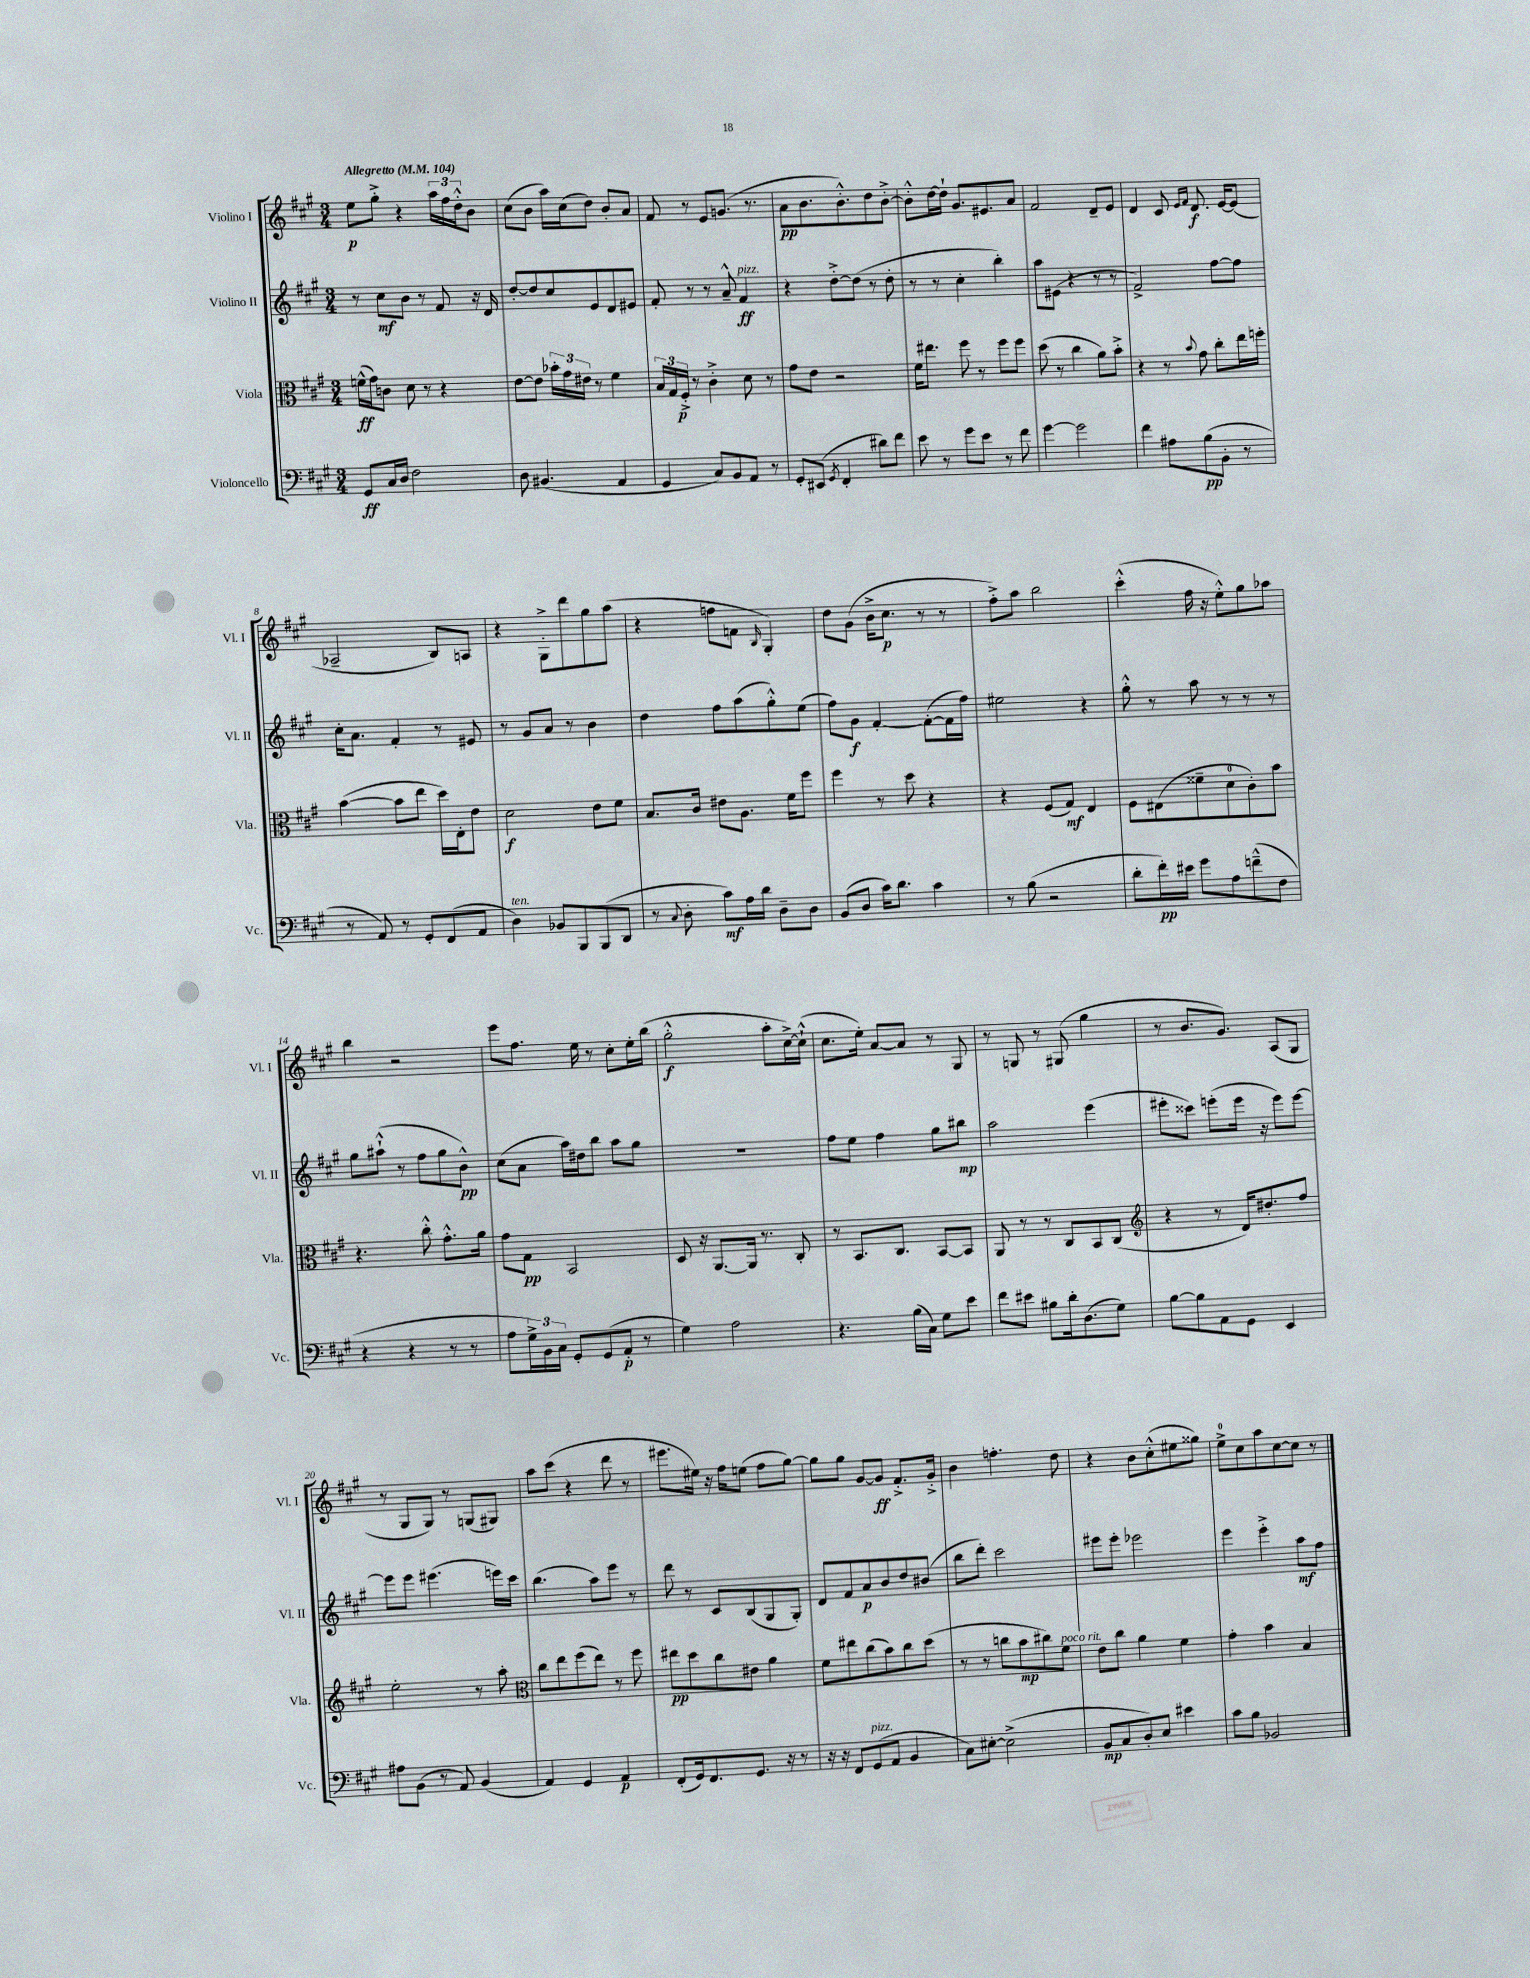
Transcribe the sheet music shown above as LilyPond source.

<<
\new StaffGroup <<
\new Staff = "s0" \with { instrumentName = "Violino I" shortInstrumentName = "Vl. I" } {
    \clef treble \key a \major \numericTimeSignature \time 3/4 \tempo "Allegretto" 4 = 104
    e''8\p gis''8-.-> r4 \tuplet 3/2 { a''16 fis''16 d''16-.-^ } b'8 |
    cis''8( b'8 a''16) cis''16( d''8) b'8-. a'8 |
    fis'8 r8 e'8 g'8.( r8. |
    a'8\pp b'8. b'8.-.-^) d''8 b'8~-.-> |
    b'8-.-^ d''16~ d''16-! gis'8. eis'8. a'8 |
    fis'2 d'8-- e'8 |
    d'4 cis'8 \grace { e'16 fis'16 } d'8.\f e'16~ e'8( |
    aes2-- b8) a8 |
    r4 gis8-.-> d'''8 gis''8 a''8( |
    r4 f''8 f'8 \grace { b16 } gis4-.) |
    d''8 gis'8( b'16-> cis''8.\p r8 r8 |
    fis''8-.->) a''8 b''2 |
    cis'''4-.-^( fis''16 r16 e''8-.-^) gis''8 aes''8 |
    b''4 r2 |
    e'''8 fis''8. e''16 r8 cis''8-. e''16-. b''16( |
    gis''2-.-^\f a''8-. cis''16~->) cis''16-!-^( |
    cis''8. e''16-.) a'8~ a'8 r8 gis8 |
    r8 g8 r8 gis8( gis''4 |
    r8 b'8. gis'8.) a8( gis8 |
    r8 gis8 gis8) r8 g8( gis8) |
    a''8 cis'''8( r4 d'''8 r8 |
    eis'''8. eis''16) r16 fis''16 e''8( fis''8 gis''8~) |
    gis''8 gis''8 gis'8~ gis'8\ff fis'8.-.-> gis'16-.-> |
    b'4 f''4.-. d''8 |
    r4 b'8 cis''8-.-^( eis''8 gisis''8) |
    e''8-0-> cis''8 a''8 cis''8~ cis''8 r8 \bar "|." |
}
\new Staff = "s1" \with { instrumentName = "Violino II" shortInstrumentName = "Vl. II" } {
    \clef treble \key a \major \numericTimeSignature \time 3/4
    r8 cis''8\mf b'8 r8 fis'8 r16 d'16 |
    d''8~-. d''8 cis''8 e'8 d'8 eis'8 |
    fis'8-. r8 r8 a'8---^ fis'4\ff^\markup { \italic "pizz." } |
    r4 d''8~-.-> d''8( r8 d''8-. |
    r8 r8 cis''4-. b''4-.) |
    a''8 eis'8( r4 r8 r8 |
    fis'2->) fis''8~ fis''8 |
    cis''16-. a'8. fis'4-. r8 eis'8 |
    r8 gis'8 a'8 r8 b'4 |
    d''4 fis''8 a''8( gis''8-.-^) e''8( |
    fis''8) gis'8\f fis'4~-. fis'8~-.( fis'16 fis''16) |
    eis''2 r4 |
    gis''8-.-^ r8 a''8 r8 r8 r8 |
    gis''8 ais''8-!-^( r8 fis''8 gis''8 b'8-^\pp) |
    cis''8( a'8 a''16) dis''16 b''8 a''8 gis''8 |
    R2. |
    fis''8 e''8 fis''4 gis''8 bis''8\mp |
    a''2 e'''4( |
    eis'''8-. cisis'''8) e'''8-.( e'''16 r16 e'''8) e'''8~ |
    e'''8 e'''8 eis'''4.( e'''16) cis'''16 |
    b''4.( a''8) e'''8 r8 |
    d'''8 r8 cis'8 b8( gis8 gis8-.) |
    d'8 fis'8 a'8\p b'8 d''8 bis'8( |
    b''8 d'''8-.) cis'''2 |
    eis'''8 eis'''8-. ees'''2 |
    e'''4 e'''4-.-> a''8\mf fis''8 \bar "|." |
}
\new Staff = "s2" \with { instrumentName = "Viola" shortInstrumentName = "Vla." } {
    \clef alto \key a \major \numericTimeSignature \time 3/4
    f'16-^\ff( gis'16) c'8 d'8 r8 r4 |
    e'8~ e'8 \tuplet 3/2 { bes'16-. gis'16 eis'16 } r8 fis'4 |
    \tuplet 3/2 { b16 gis16 fis16-.->\p } r8 cis'4-.-> d'8 r8 |
    gis'8 e'8 r2 |
    fis'16 eis''8. fis''8 r8 fis''8 fis''8 |
    d''8( r8 cis''4 a'8) b'8-.-> |
    r4 r8 \appoggiatura { b'8 } gis'8 cis''8-. e''16 f''16-. |
    b'4~( b'8 e''8 d''16) e16-. e'8 |
    d'2\f e'8 fis'8 |
    b8. cis'16 eis'8 a8. fis'16 fis''8 |
    fis''4 r8 d''8 r4 |
    r4 fis8( gis8\mf) e4 |
    fis8 eis8( fisis'8-- d'8-0 cis'8-.) b'8 |
    r4. cis''8-.-^ gis'8.-.-^ a'16 |
    gis'8 gis8\pp b,2 |
    d8 r16 a,8.~ a,16 r8. cis8-. |
    r8 b,8. cis8. b,8~ b,8 |
    a,8 r8 r8 cis8 b,8 cis8( |
    \clef treble r4 r8 d'16) dis''8.-. fis''8 |
    e''2-. r8 a''8-. |
    \clef alto cis''8 e''8 fis''8( e''8) r8 fis''8 |
    eis''8\pp d''8 cis''8 eis'8 a'4 |
    fis'8 eis''8 cis''8( b'8) cis''8 d''8( |
    r8 r8 c''8 b'8\mp cis''8) fis'8^\markup { \italic "poco rit." } |
    e'8 cis''8 a'4 fis'4 |
    gis'4-. b'4 b4 \bar "|." |
}
\new Staff = "s3" \with { instrumentName = "Violoncello" shortInstrumentName = "Vc." } {
    \clef bass \key a \major \numericTimeSignature \time 3/4
    gis,8\ff cis16 d16 fis2 |
    d8 bis,4.( a,4 |
    gis,4 cis8) b,8 a,8 r8 |
    gis,8-. eis,8( \acciaccatura { gis,8 } fis,4-. dis'8) fis'8 |
    e'8 r8 gis'8 e'8 r8 fis'8 |
    gis'4~ gis'2 |
    fis'4 ais8 b8\pp( b,8-. r8 |
    r8 a,8) r8 gis,8-. fis,8( a,8 |
    d4^\markup { \italic "ten." }) bes,8 b,,8 b,,8( d,8 |
    r8 \appoggiatura { cis8 } d8-. cis'8\mf) a16 d'16 d8-- d8 |
    b,8( d8 cis'16) d'8. cis'4 |
    r8 b8( r2 |
    d'8-. fis'16-.\pp) eis'16 gis'8 a8 f'8---^( fis8 |
    r4 r4 r8 r8 |
    a8 \tuplet 3/2 { gis16->) b,16 cis16 } gis,8-. gis,8( a,8-.\p r8 |
    gis4) a2 |
    r4. b16( cis16) gis8 e'8 |
    fis'8 eis'8 bis8 d'16-. d8.( gis8) |
    b8~ b8 a,8 gis,8 e,4 |
    ais8 b,8( r8 a,8) b,4( |
    a,4) gis,4 a,4\p |
    fis,8-.( gis,16) fis,8. gis,8. r16 r8 |
    r16 r16 fis,8 gis,8^\markup { \italic "pizz." }( a,8 b,4 |
    cis8) eis8~-. eis2->( |
    b,8\mp cis8 d8-.) e8 eis'4 |
    cis'8 b8 bes,2 \bar "|." |
}
>>
>>
